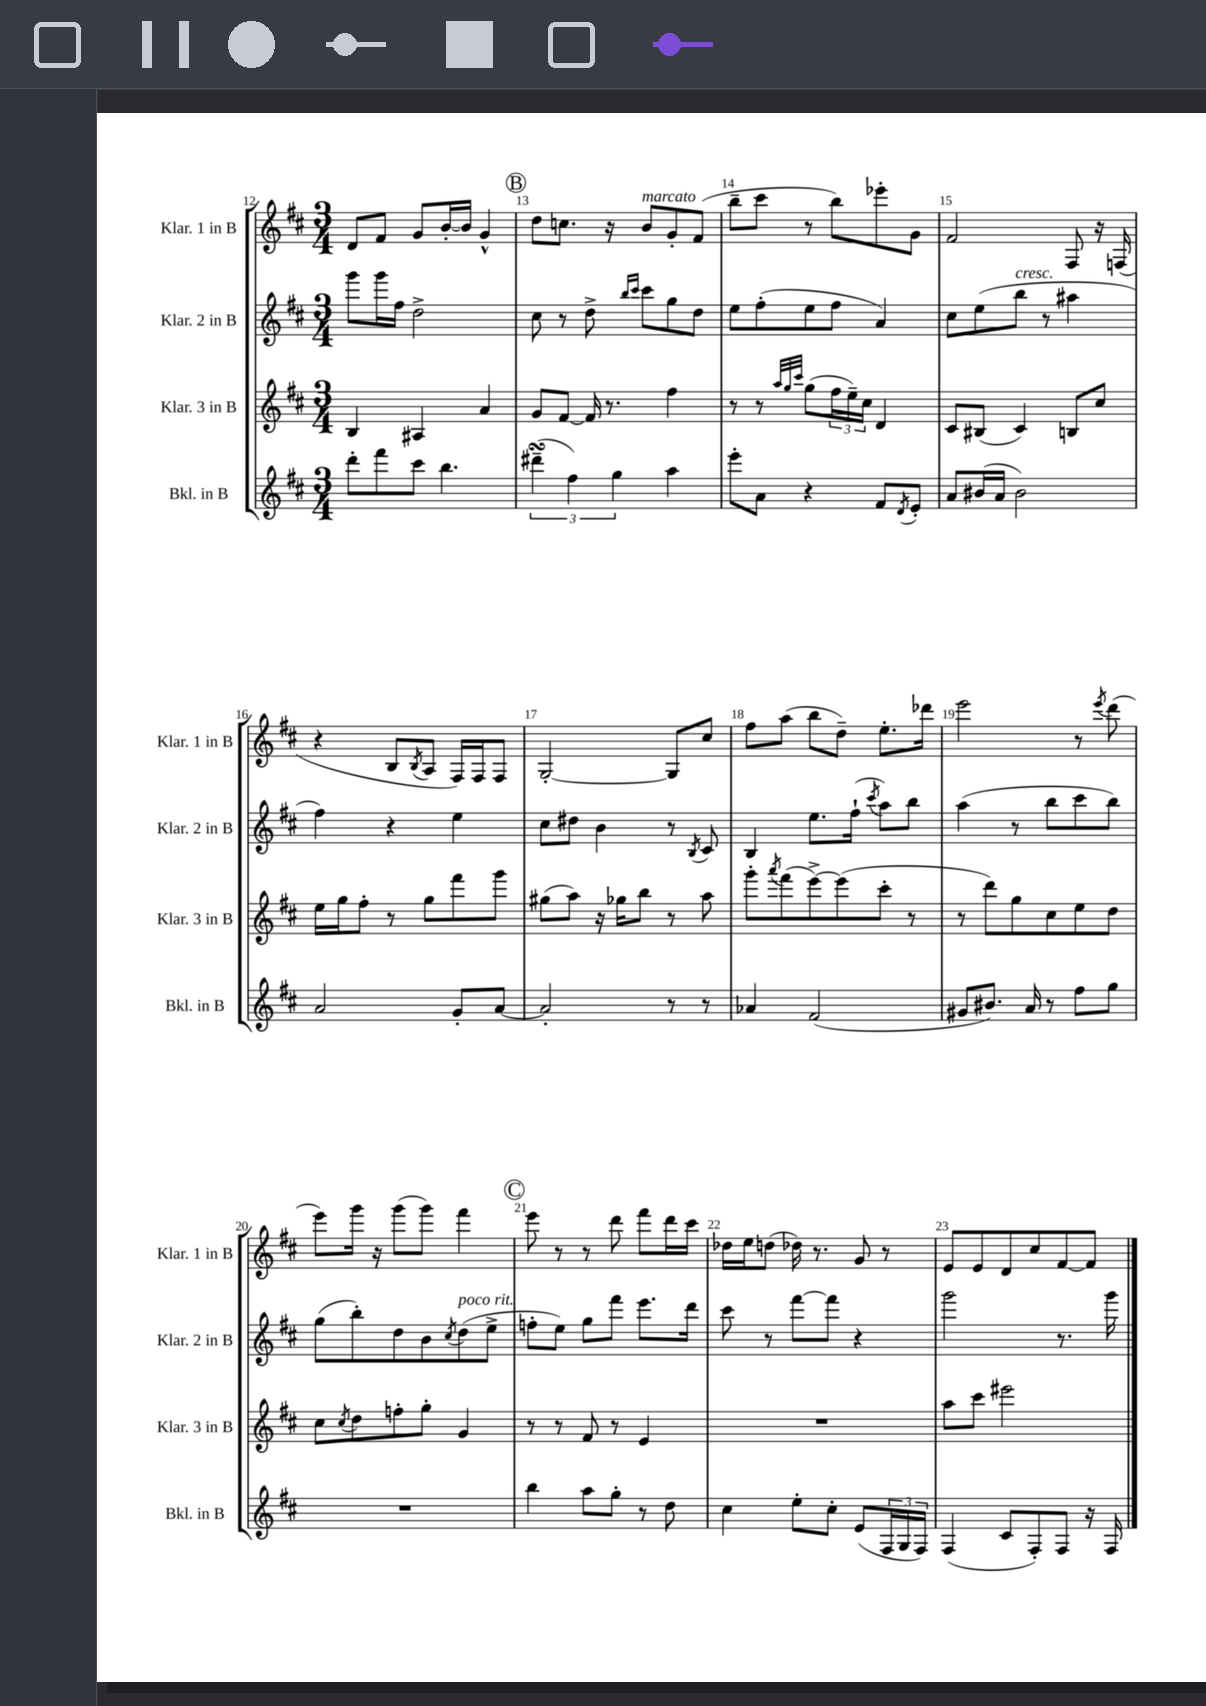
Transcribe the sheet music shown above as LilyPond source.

<<
\new StaffGroup <<
\new Staff = "s0" \with { instrumentName = "Klar. 1 in B" shortInstrumentName = "Klar. 1 in B" } {
    \clef treble \key d \major \numericTimeSignature \time 3/4
    d'8 fis'8 g'8 b'16~-. b'16 g'4-^ |
    \mark \markup { \circle "B" } d''8 c''8. r16 b'8^\markup { \italic "marcato" } g'8-. fis'8( |
    b''8-- cis'''8 r8 b''8) ees'''8-. g'8 |
    fis'2 fis8 r16 f16( |
    r4 b8 \acciaccatura { b8 } a8 fis16) fis16 fis8 |
    g2~-. g8 cis''8 |
    fis''8 a''8( b''8 d''8--) e''8.-. des'''16 |
    e'''2 r8 \acciaccatura { e'''8 } d'''8( |
    e'''8) g'''16 r16 g'''8( g'''8) fis'''4 |
    \mark \markup { \circle "C" } e'''8 r8 r8 d'''8 fis'''8 d'''16 cis'''16 |
    des''16 e''16 d''8( des''16) r8. g'8 r8 |
    e'8 e'8 d'8 cis''8 fis'8~ fis'8 \bar "|." |
}
\new Staff = "s1" \with { instrumentName = "Klar. 2 in B" shortInstrumentName = "Klar. 2 in B" } {
    \clef treble \key d \major \numericTimeSignature \time 3/4
    g'''8 g'''16 fis''16 d''2-> |
    \mark \markup { \circle "B" } cis''8 r8 d''8-> \grace { b''16 cis'''16 } cis'''8 g''8 d''8 |
    e''8 fis''8-.( e''8 fis''8 a'4) |
    cis''8 e''8( b''8^\markup { \italic "cresc." } r8 ais''4 |
    fis''4) r4 e''4 |
    cis''8 dis''8 b'4 r8 \acciaccatura { b8 } cis'8 |
    b4 e''8. fis''16-!( \acciaccatura { cis'''8 } a''8) b''8 |
    a''4( r8 b''8 cis'''8 b''8) |
    g''8( b''8-.) d''8 b'8 \acciaccatura { cis''8 } d''8^\markup { \italic "poco rit." }( e''8-> |
    \mark \markup { \circle "C" } f''8-. e''8) g''8 fis'''8 e'''8. d'''16 |
    cis'''8 r8 fis'''8~ fis'''8 r4 |
    g'''2 r8. g'''16 \bar "|." |
}
\new Staff = "s2" \with { instrumentName = "Klar. 3 in B" shortInstrumentName = "Klar. 3 in B" } {
    \clef treble \key d \major \numericTimeSignature \time 3/4
    b4 ais4 a'4 |
    \mark \markup { \circle "B" } g'8 fis'8~ fis'16 r8. fis''4 |
    r8 r8 \grace { a''32 g''32 cis'''32 } g''8( \tuplet 3/2 { fis''16 e''16--) cis''16 } d'4 |
    cis'8 bis8( cis'4) b8 cis''8 |
    e''16 g''16 fis''8-. r8 g''8 fis'''8 g'''8 |
    gis''8( a''8) r16 ges''16 b''8 r8 a''8 |
    g'''8-. \acciaccatura { a'''8 } fis'''8( e'''8~->) e'''8( cis'''8-. r8 |
    r8 d'''8) g''8 cis''8 e''8 d''8 |
    cis''8 \acciaccatura { cis''8 } d''8 f''8-. g''8-. g'4 |
    \mark \markup { \circle "C" } r8 r8 fis'8 r8 e'4 |
    R2. |
    a''8 cis'''8 eis'''2 \bar "|." |
}
\new Staff = "s3" \with { instrumentName = "Bkl. in B" shortInstrumentName = "Bkl. in B" } {
    \clef treble \key d \major \numericTimeSignature \time 3/4
    d'''8-. fis'''8 cis'''8 b''4. |
    \mark \markup { \circle "B" } \tuplet 3/2 { dis'''4--\turn( fis''4) g''4 } a''4 |
    e'''8-. a'8 r4 fis'8 \acciaccatura { d'8 } e'8-. |
    a'8 bis'16( a'16 bis'2) |
    a'2 g'8-. a'8~ |
    a'2-. r8 r8 |
    aes'4 fis'2( |
    gis'8 bis'8.) a'16 r8 fis''8 g''8 |
    R2. |
    \mark \markup { \circle "C" } b''4 a''8 g''8-. r8 d''8 |
    cis''4 e''8-. cis''8-. e'8( \tuplet 3/2 { fis16 g16 fis16) } |
    fis4( cis'8 fis8-.) fis8 r16 fis16 \bar "|." |
}
>>
>>
\layout { \context { \Score currentBarNumber = #12 \override BarNumber.break-visibility = ##(#f #t #t) barNumberVisibility = #all-bar-numbers-visible } }
